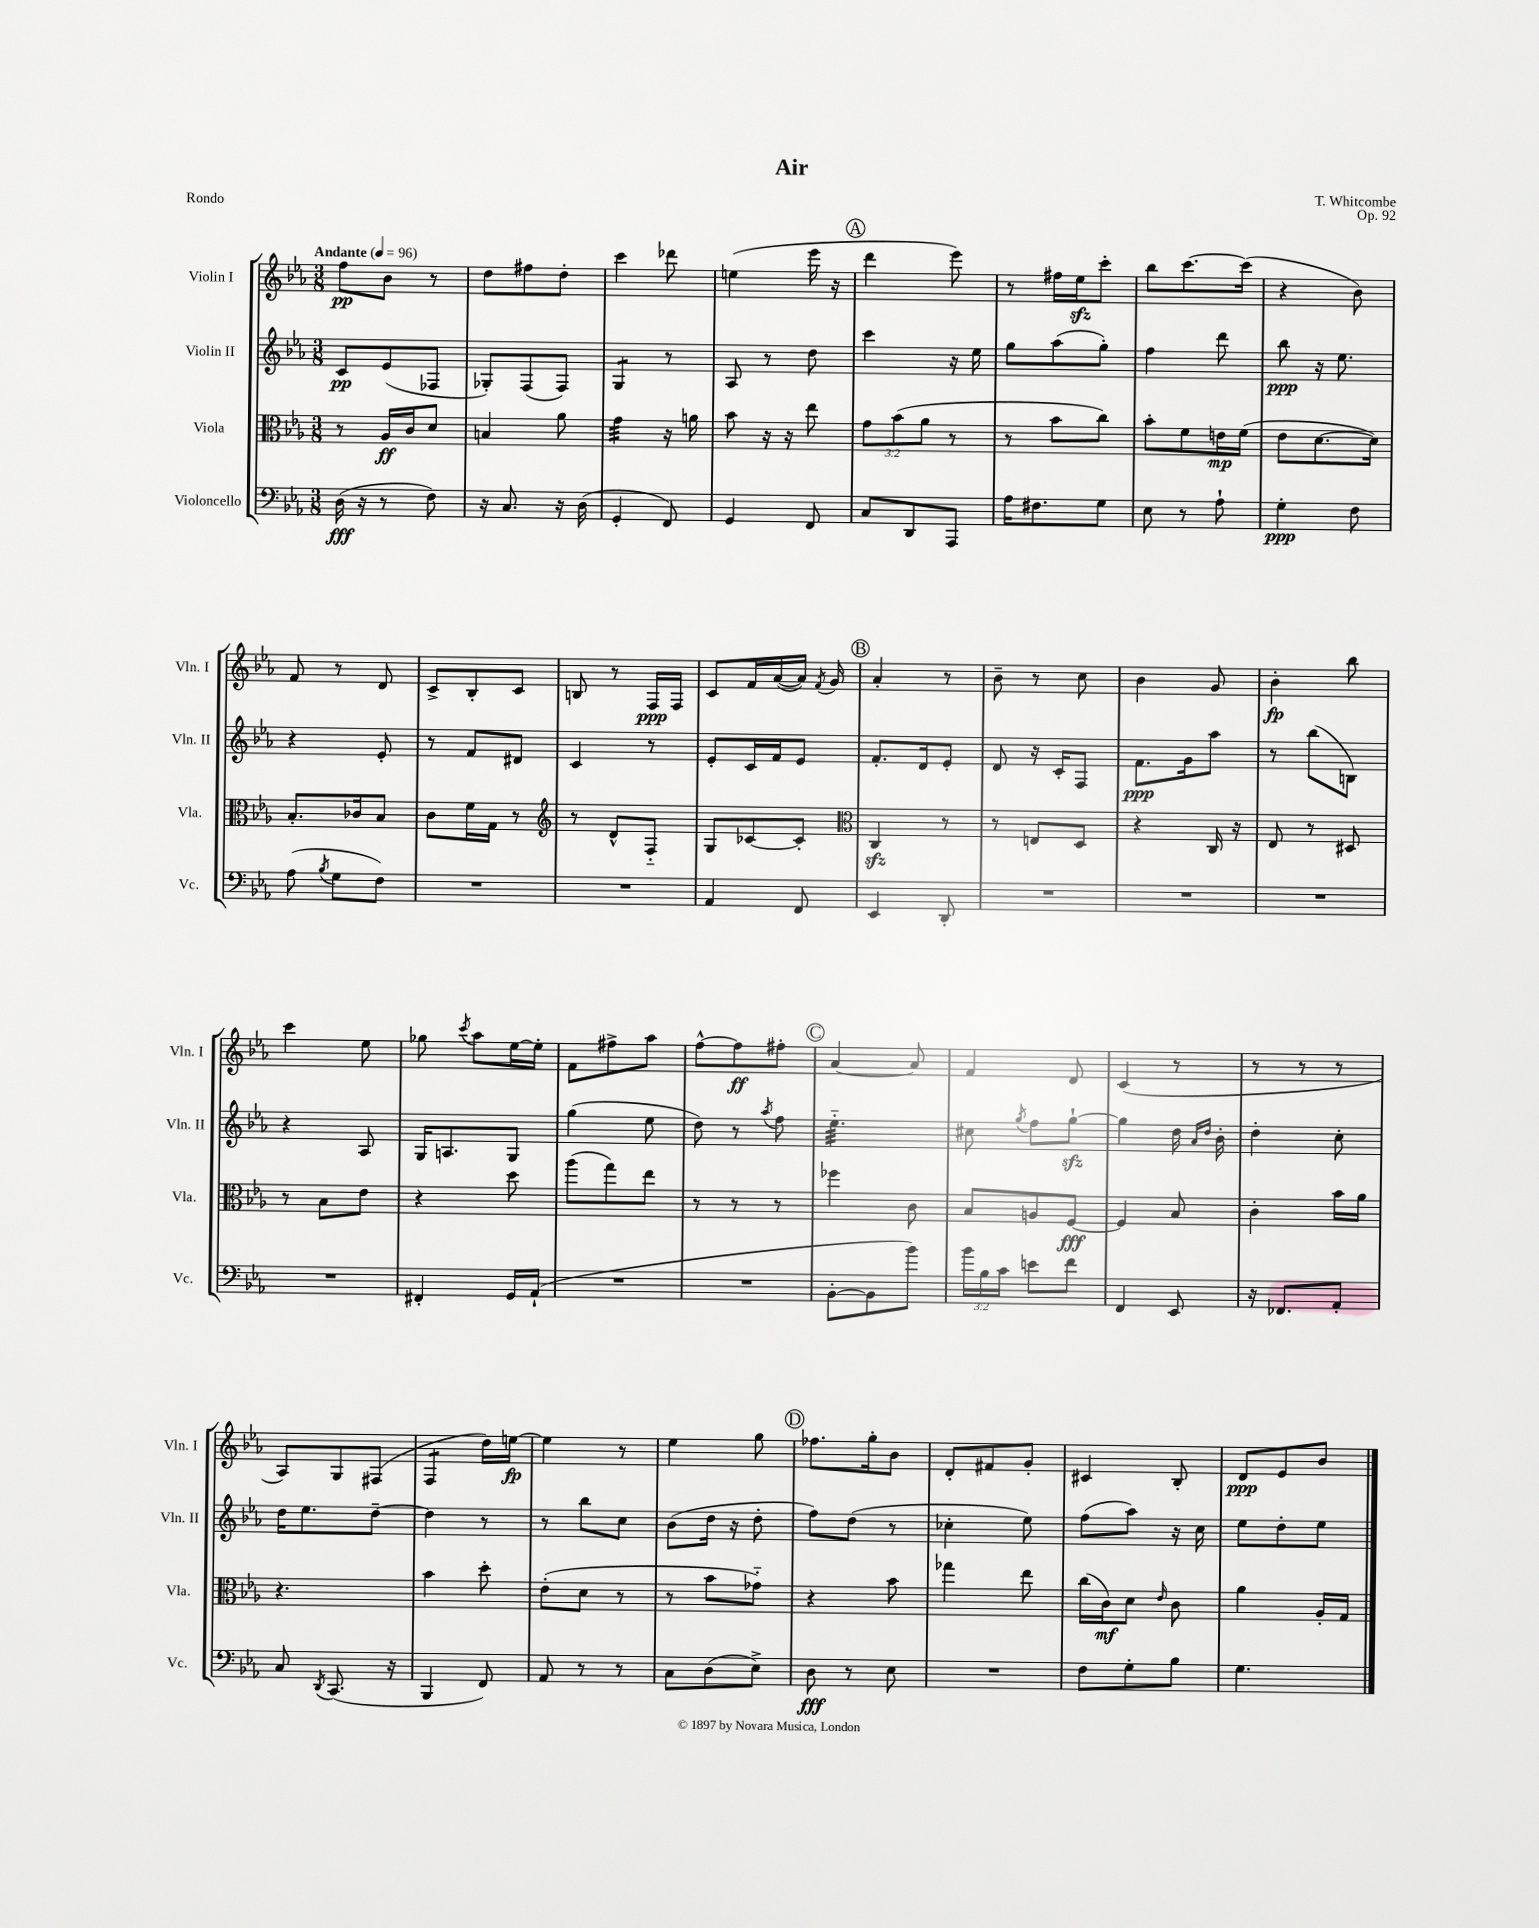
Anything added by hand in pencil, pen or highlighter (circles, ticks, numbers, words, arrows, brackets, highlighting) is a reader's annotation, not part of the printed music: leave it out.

**kern	**kern	**kern	**kern
*staff4	*staff3	*staff2	*staff1
*clefF4	*clefC3	*clefG2	*clefG2
*k[b-e-a-]	*k[b-e-a-]	*k[b-e-a-]	*k[b-e-a-]
*M3/8	*M3/8	*M3/8	*M3/8
*MM96	*MM96	*MM96	*MM96
(16D	8r	8c	8ff
16r	.	.	.
8r	16A-	(8e-	8b-
.	16c	.	.
8F)	8d	8F-	8r
=	=	=	=
16r	4B	8G-')	8dd
8.C	.	.	.
.	.	(8F	8ff#
16r	8a-	8F)	8dd'
(16D	.	.	.
=	=	=	=
4GG'	4g	4G	4ccc
8FF)	16r	8r	8ddd-
.	16a	.	.
=	=	=	=
4GG	8b-	8A-	(4ee
.	16r	8r	.
.	16r	.	.
8FF	8ee-	8dd	16eee-
.	.	.	16r
=	=	=	=
8C	12g	4ccc	4ddd
.	(12b-	.	.
8DD	.	.	.
.	12a-	.	.
8AAA-	8r	16r	8eee-)
.	.	16ee-	.
=	=	=	=
16A-	8r	8gg	8r
8.F#	.	.	.
.	8b-	(8aa-	16ff#
.	.	.	16ee-
8G	8cc)	8gg')	8ccc'
=	=	=	=
8E-	8b-'	4ff	8bb-
8r	8f	.	[8.ccc
8A-`	16e	8ddd	.
.	(16f	.	(16ccc]
=	=	=	=
4G'	8e-	8bb-	4r
.	[8.d	16r	.
.	.	8.ee-	.
8F	.	.	8b-)
.	16d])	.	.
=	=	=	=
(8A-	8.B-'	4r	8f
8qB-	.	.	.
8G	.	.	8r
.	16c-	.	.
8F)	8B-	8e-'	8d
=	=	=	=
4.r	8c	8r	8c^
.	16f	8f	8B-'
.	16G	.	.
.	8r	8d#	8c
=	=	=	=
*	*clefG2	*	*
4.r	8r	4c	8B
.	8d^^	.	8r
.	8F'~	8r	16F
.	.	.	16F
=	=	=	=
4AA-	8G	8e-'	8c
.	[8c-	16c	16f
.	.	16f	([16a-
8FF	8c-']	8e-	16a-])
.	.	.	8qf
.	.	.	16g
=	=	=	=
*	*clefC3	*	*
4EE-	4C	8.f'	4a-'
.	.	16d	.
8DD'	8r	8e-'	8r
=	=	=	=
4.r	8r	8d	8b-~
.	8E	16r	8r
.	.	16c'	.
.	8D	8F	8cc
=	=	=	=
4.r	4r	8.f	4b-
.	.	16g	.
.	16C	8aa-	8g
.	16r	.	.
=	=	=	=
4.r	8E-	8r	4b-'
.	8r	(8bb-	.
.	8D#	8B)	8bb-
=	=	=	=
4.r	8r	4r	4ccc
.	8B-	.	.
.	8e-	8A-	8ee-
=	=	=	=
4FF#'	4r	16G	8gg-
.	.	8.A	.
.	.	.	8qccc
.	.	.	8aa-
16GG	8dd	8G	[16ee-
(16AA-`	.	.	16ee-']
=	=	=	=
4.r	(8aa-	(4gg	8f
.	8gg)	.	8ff#^
.	8ee-	8ee-	8aa-
=	=	=	=
4.r	8r	8dd)	[8ff^^
.	8r	8r	8ff]
.	.	8qaa-	.
.	8r	8ff	8ff#'
=	=	=	=
[8BB-'	4ff-	4.ee-'~	[4a-
8BB-]	.	.	.
8b-)	8c	.	8a-]
=	=	=	=
24b-	8B-	8cc#	4f
24B-	.	.	.
24c	.	.	.
.	.	8qgg	.
8e	8A	8ff	.
8f	[8F	[8gg`	8d
=	=	=	=
4FF	4F]	4gg]	(4c
8EE-	8B-	16dd	8r
.	.	16qqa-	.
.	.	16qqdd	.
.	.	16b-'	.
=	=	=	=
16r	4c'	4dd'	8r
8.FF-	.	.	.
.	.	.	8r
8AA-'	16b-	8cc'	8r
.	16a-	.	.
=	=	=	=
8C	4.r	16dd	8A-)
.	.	8.ee-	.
8qDD	.	.	.
(8.CC	.	.	8G
.	.	[8dd~	(8F#
16r	.	.	.
=	=	=	=
4BBB-	4b-	4dd]	4F
8FF)	8dd'	8r	16dd)
.	.	.	[16ee
=	=	=	=
8AA-	(8e-'	8r	4ee]
8r	8d	8bb-	.
8r	8r	8cc	8r
=	=	=	=
8C	8r	(8b-	4ee-
(8D	8b-	16dd	.
.	.	16r	.
8E-^)	8g-'~)	8dd'	8gg
=	=	=	=
8D	4r	8ff)	8.ff-
8r	.	(8dd	.
.	.	.	16gg'
8E-	8b-	8r	8b-
=	=	=	=
4.r	4gg-	4cc-'	8d'
.	.	.	8f#
.	8ee-	8ee-)	8g'
=	=	=	=
8F	(16cc	(8ff	4c#
.	16c)	.	.
8G'	8d	8aa-)	.
.	16qqe-	.	.
8B-	8c	16r	8B-'
.	.	16cc	.
=	=	=	=
4.G	4a-	8ee-	8d
.	.	8dd'	8e-
.	16A-'	8ee-	8b-
.	16G	.	.
==	==	==	==
*-	*-	*-	*-
